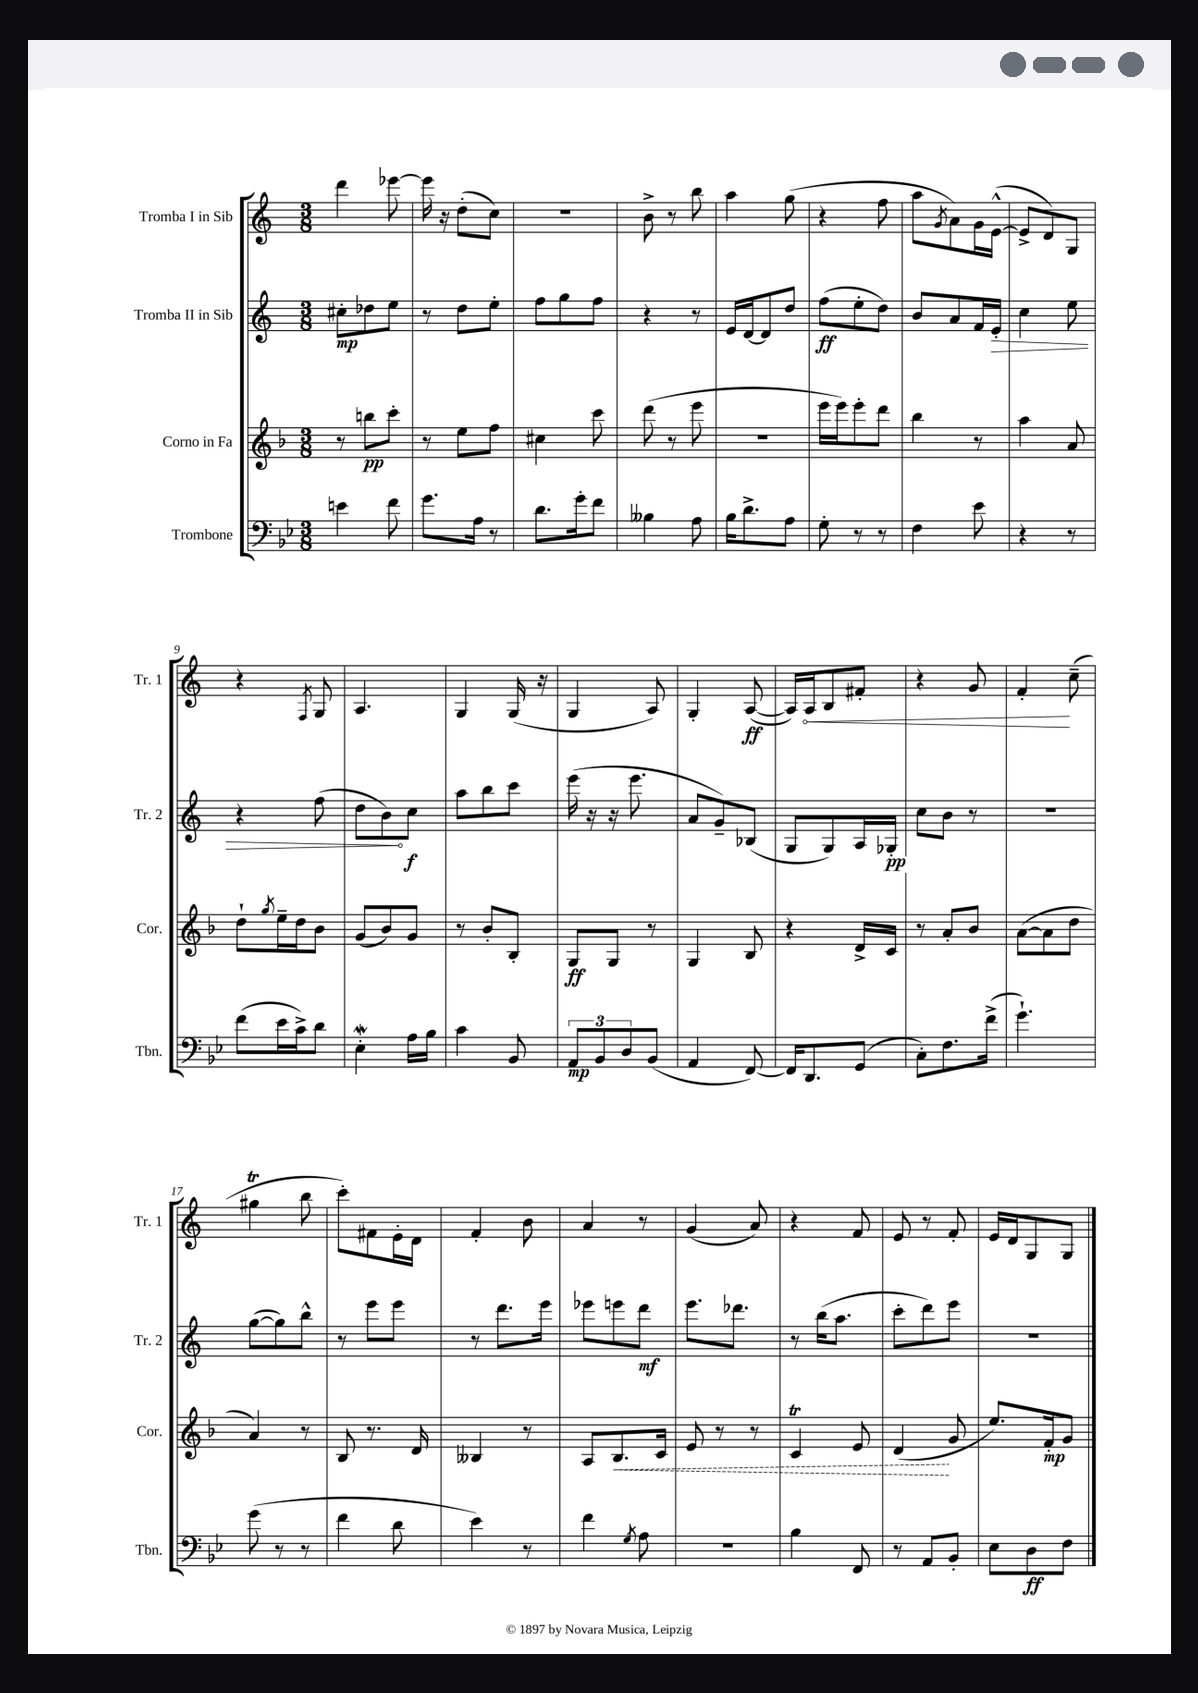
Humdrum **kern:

**kern	**kern	**kern	**kern
*staff4	*staff3	*staff2	*staff1
*clefF4	*clefG2	*clefG2	*clefG2
*k[b-e-]	*k[b-]	*k[]	*k[]
*M3/8	*M3/8	*M3/8	*M3/8
4e	8r	8cc#'	4ddd
.	8bb	8dd-	.
8f	8ccc'	8ee	[8eee-
=	=	=	=
8.g	8r	8r	16eee-]
.	.	.	16r
.	8ee	8dd	(8dd'
16A	.	.	.
8r	8ff	8ee'	8cc)
=	=	=	=
8.d	4cc#	8ff	4.r
.	.	8gg	.
16g'	.	.	.
8f	8ccc	8ff	.
=	=	=	=
4B--	(8ddd	4r	8b^
.	8r	.	8r
8A	8eee	8r	8bb
=	=	=	=
16B-	4.r	16e	4aa
8.d^	.	[16d	.
.	.	8d]	.
8A	.	8dd	(8gg
=	=	=	=
8G'	16eee	(8ff	4r
.	16eee)	.	.
8r	8eee'	8ee'	.
8r	8ddd	8dd)	8ff
=	=	=	=
4F	4bb-	8b	8aa
.	.	.	8qg
.	.	8a	8a)
8e-	8r	16f	16g
.	.	16e'	([16e^^
=	=	=	=
4r	4aa	4cc	8e^]
.	.	.	8d)
8r	8a	8ee	8G
=	=	=	=
(8f	8dd`	4r	4r
.	8qgg	.	.
16e-	16ee~	.	.
16c^)	16dd	.	.
.	.	.	8qF
8d	8b-	(8ff	8G
=	=	=	=
4E-'	(8g	8dd	4.A
.	8b-)	8b)	.
16A	8g	8cc	.
16B-	.	.	.
=	=	=	=
4c	8r	8aa	4G
.	8b-'	8bb	.
8BB-	8B-'	8ccc	(16G
.	.	.	16r
=	=	=	=
12AA	8G	(16eee	4G
.	.	16r	.
12BB-	.	.	.
.	8G	16r	.
12D	.	.	.
.	.	8.eee	.
(8BB-	8r	.	8A)
=	=	=	=
4AA	4G	8a	4G'
.	.	8g~)	.
[8FF)	8B-	(8B-	([8A
=	=	=	=
16FF]	4r	8G	16A])
8.DD	.	.	16A
.	.	8G)	8B
(8GG	16d^	16A	8f#'
.	16c	16G-'	.
=	=	=	=
8C')	8r	8cc	4r
8.F	8a'	8b	.
.	8b-	8r	8g
(16f^	.	.	.
=	=	=	=
4.g`)	([8a	4.r	4f'
.	8a]	.	.
.	8dd	.	(8cc~
=	=	=	=
(8g	4a)	([8gg	4gg#
8r	.	8gg])	.
8r	8r	8bb^^	8bb
=	=	=	=
4f	8B-	8r	8ccc')
.	8.r	8eee	8f#
8d	.	8eee	16e'
.	16d	.	16d
=	=	=	=
4e-)	4B--	8r	4f'
.	.	8.ddd	.
8r	8r	.	8b
.	.	16eee	.
=	=	=	=
4f	8A	8eee-	4a
.	8.B-	8eee	.
8qG	.	.	.
8A	.	8ddd	8r
.	16c	.	.
=	=	=	=
4.r	8e	8.eee	(4g
.	8r	.	.
.	.	8.ddd-	.
.	8r	.	8a)
=	=	=	=
4B-	4c	8r	4r
.	.	(16bb	.
.	.	8.aa	.
8FF	8e	.	8f
=	=	=	=
8r	(4d	8ccc'	8e
8AA	.	8ddd)	8r
8BB-'	8g	8eee	8f'
=	=	=	=
8E-	8.ee)	4.r	16e
.	.	.	16d
8D	.	.	8G
.	16f'	.	.
8F	8g	.	8G
==	==	==	==
*-	*-	*-	*-
